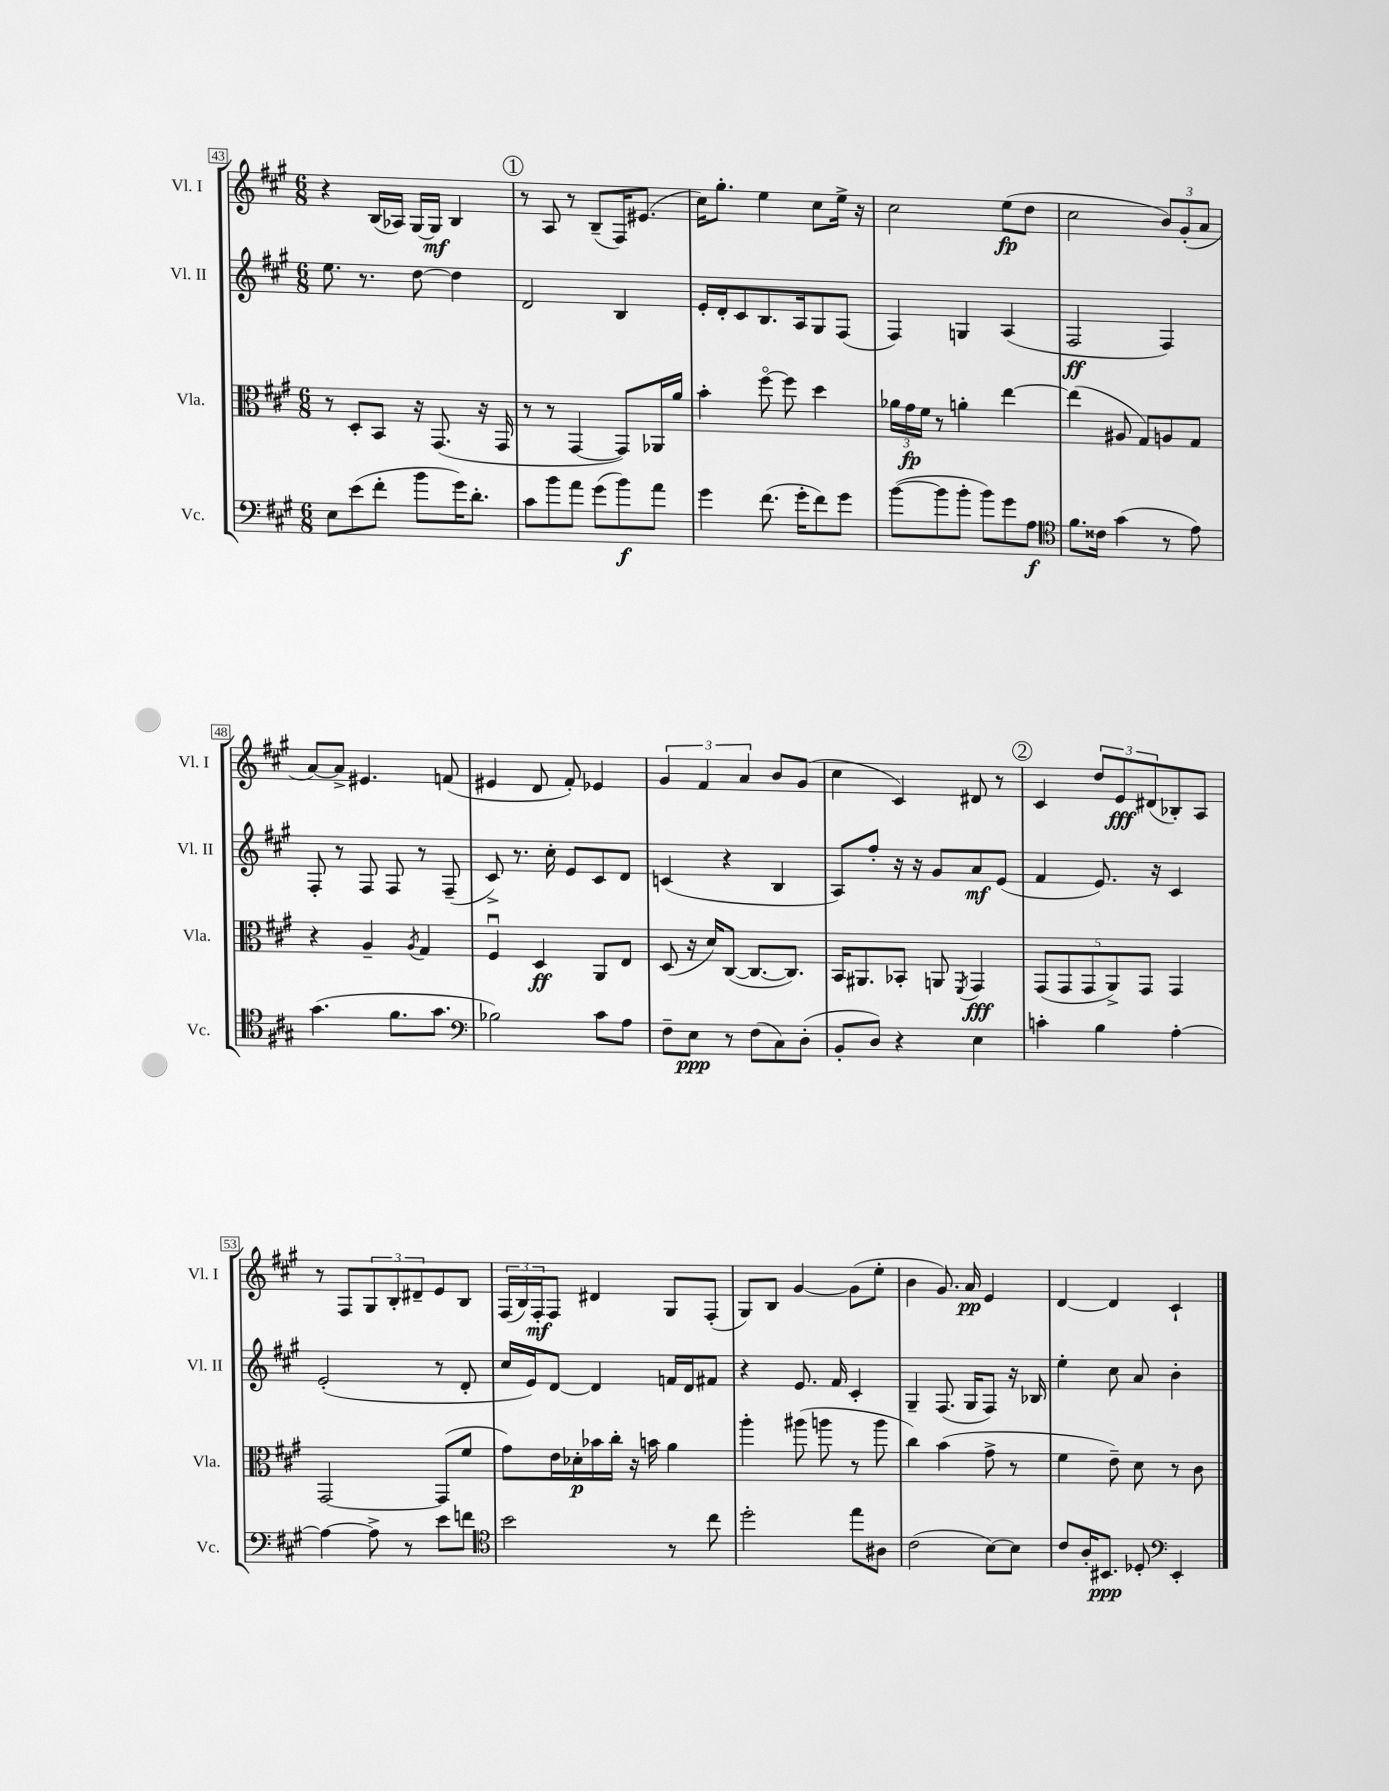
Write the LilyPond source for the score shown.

<<
\new StaffGroup <<
\new Staff = "s0" \with { instrumentName = "Vl. I" shortInstrumentName = "Vl. I" } {
    \clef treble \key a \major \numericTimeSignature \time 6/8
    r4 b16( aes16) gis16~ gis16\mf b4 |
    \mark \markup { \circle "1" } r8 a8 r8 b8--( fis16) eis'8.( |
    cis''16) gis''8.-. e''4 cis''8 e''16-> r16 |
    cis''2 e''8\fp( d''8 |
    cis''2 \tuplet 3/2 { b'8) gis'8-.( a'8 } |
    a'8~) a'8-> eis'4. f'8( |
    eis'4 d'8 fis'8-.) ees'4 |
    \tuplet 3/2 { gis'4 fis'4 a'4 } b'8 gis'8( |
    cis''4 cis'4) dis'8 r8 |
    \mark \markup { \circle "2" } cis'4 \tuplet 3/2 { d''8 e'8\fff dis'8( } bes8-.) a8 |
    r8 fis8 \tuplet 3/2 { gis8 b8-. dis'8-- } e'8 b8 |
    \tuplet 3/2 { fis16( b16) fis16-.\mf } fis8 dis'4 gis8 fis8-.( |
    gis8) b8 gis'4~ gis'8( e''8-. |
    b'4 gis'8.) a'16\pp e'4 |
    d'4~ d'4 cis'4-! \bar "|." |
}
\new Staff = "s1" \with { instrumentName = "Vl. II" shortInstrumentName = "Vl. II" } {
    \clef treble \key a \major \numericTimeSignature \time 6/8
    e''8. r8. d''8~ d''4 |
    \mark \markup { \circle "1" } d'2 b4 |
    e'16-. d'16-. cis'8 b8. a16 gis8 fis8( |
    fis4) g4 a4( |
    fis2\ff fis4) |
    fis8-. r8 fis8 fis8 r8 fis8--( |
    cis'8->) r8. cis''16-. e'8 cis'8 d'8 |
    c'4( r4 b4 |
    a8) fis''8-. r16 r16 gis'8 a'8\mf e'8( |
    \mark \markup { \circle "2" } fis'4 e'8.) r16 cis'4 |
    e'2-.( r8 d'8-. |
    cis''16 e'16) d'8~ d'4 f'16 d'16 fis'8 |
    r4 e'8. fis'16 cis'4-. |
    gis4-- fis8.( gis16 fis8) r16 bes16 |
    e''4-. cis''8 a'8 b'4-. \bar "|." |
}
\new Staff = "s2" \with { instrumentName = "Vla." shortInstrumentName = "Vla." } {
    \clef alto \key a \major \numericTimeSignature \time 6/8
    r8 d8-. b,8 r16 gis,8.( r16 gis,16 |
    \mark \markup { \circle "1" } r8 r8 gis,4~ gis,8) aes,16 a'16 |
    b'4-. fis''8~\flageolet fis''8 d''4 |
    \tuplet 3/2 { aes'16 gis'16\fp fis'16 } r8 a'4-. e''4~ |
    e''4( ais8 gis8) a8 gis8 |
    r4 a4-- \acciaccatura { a8 } gis4 |
    fis4\downbow d4\ff a,8 e8 |
    d8( r16 d'16) cis8~( cis8.~ cis8.) |
    b,16 ais,8. bes,8-. a,8 \acciaccatura { fis,8 } gis,4\fff |
    \mark \markup { \circle "2" } \tuplet 5/4 { gis,8( gis,8 gis,8 a,8->) gis,8 } gis,4 |
    gis,2~ gis,8( fis'8 |
    gis'8) e'16 des'16-.\p bes'16 cis''16-. r16 b'16 a'4 |
    a''4-. ais''8( a''8 r8 a''8 |
    cis''4) b'4( gis'8-> r8 |
    fis'4 e'8--) d'8 r8 cis'8 \bar "|." |
}
\new Staff = "s3" \with { instrumentName = "Vc." shortInstrumentName = "Vc." } {
    \clef bass \key a \major \numericTimeSignature \time 6/8
    e8 e'8( fis'8-. b'8 gis'16) d'8.-. |
    \mark \markup { \circle "1" } cis'8 b'8 a'8 gis'8( b'8\f) a'8 |
    gis'4 fis'8.( gis'16-. fis'8) gis'8 |
    b'8~( b'8 b'8-. b'8) gis'8 a8\f |
    \clef tenor fis'8. cisis'16 gis'4( r8 e'8) |
    gis'4.( fis'8. gis'8. |
    \clef bass bes2) cis'8 a8 |
    fis8-- e8\ppp r8 fis8( cis8) d8-.( |
    b,8-. d8) r4 e4 |
    \mark \markup { \circle "2" } c'4-. b4 a4~-. |
    a4~ a8-> r8 e'8 f'8 |
    \clef tenor b'2 r8 cis''8 |
    d''2-. e''8 ais8 |
    cis'2( b8~) b8 |
    cis'8 a16-. bis,8.\ppp des8-. \clef bass e,4-. \bar "|." |
}
>>
>>
\layout { \context { \Score currentBarNumber = #43 \override BarNumber.stencil = #(make-stencil-boxer 0.1 0.3 ly:text-interface::print) } }
